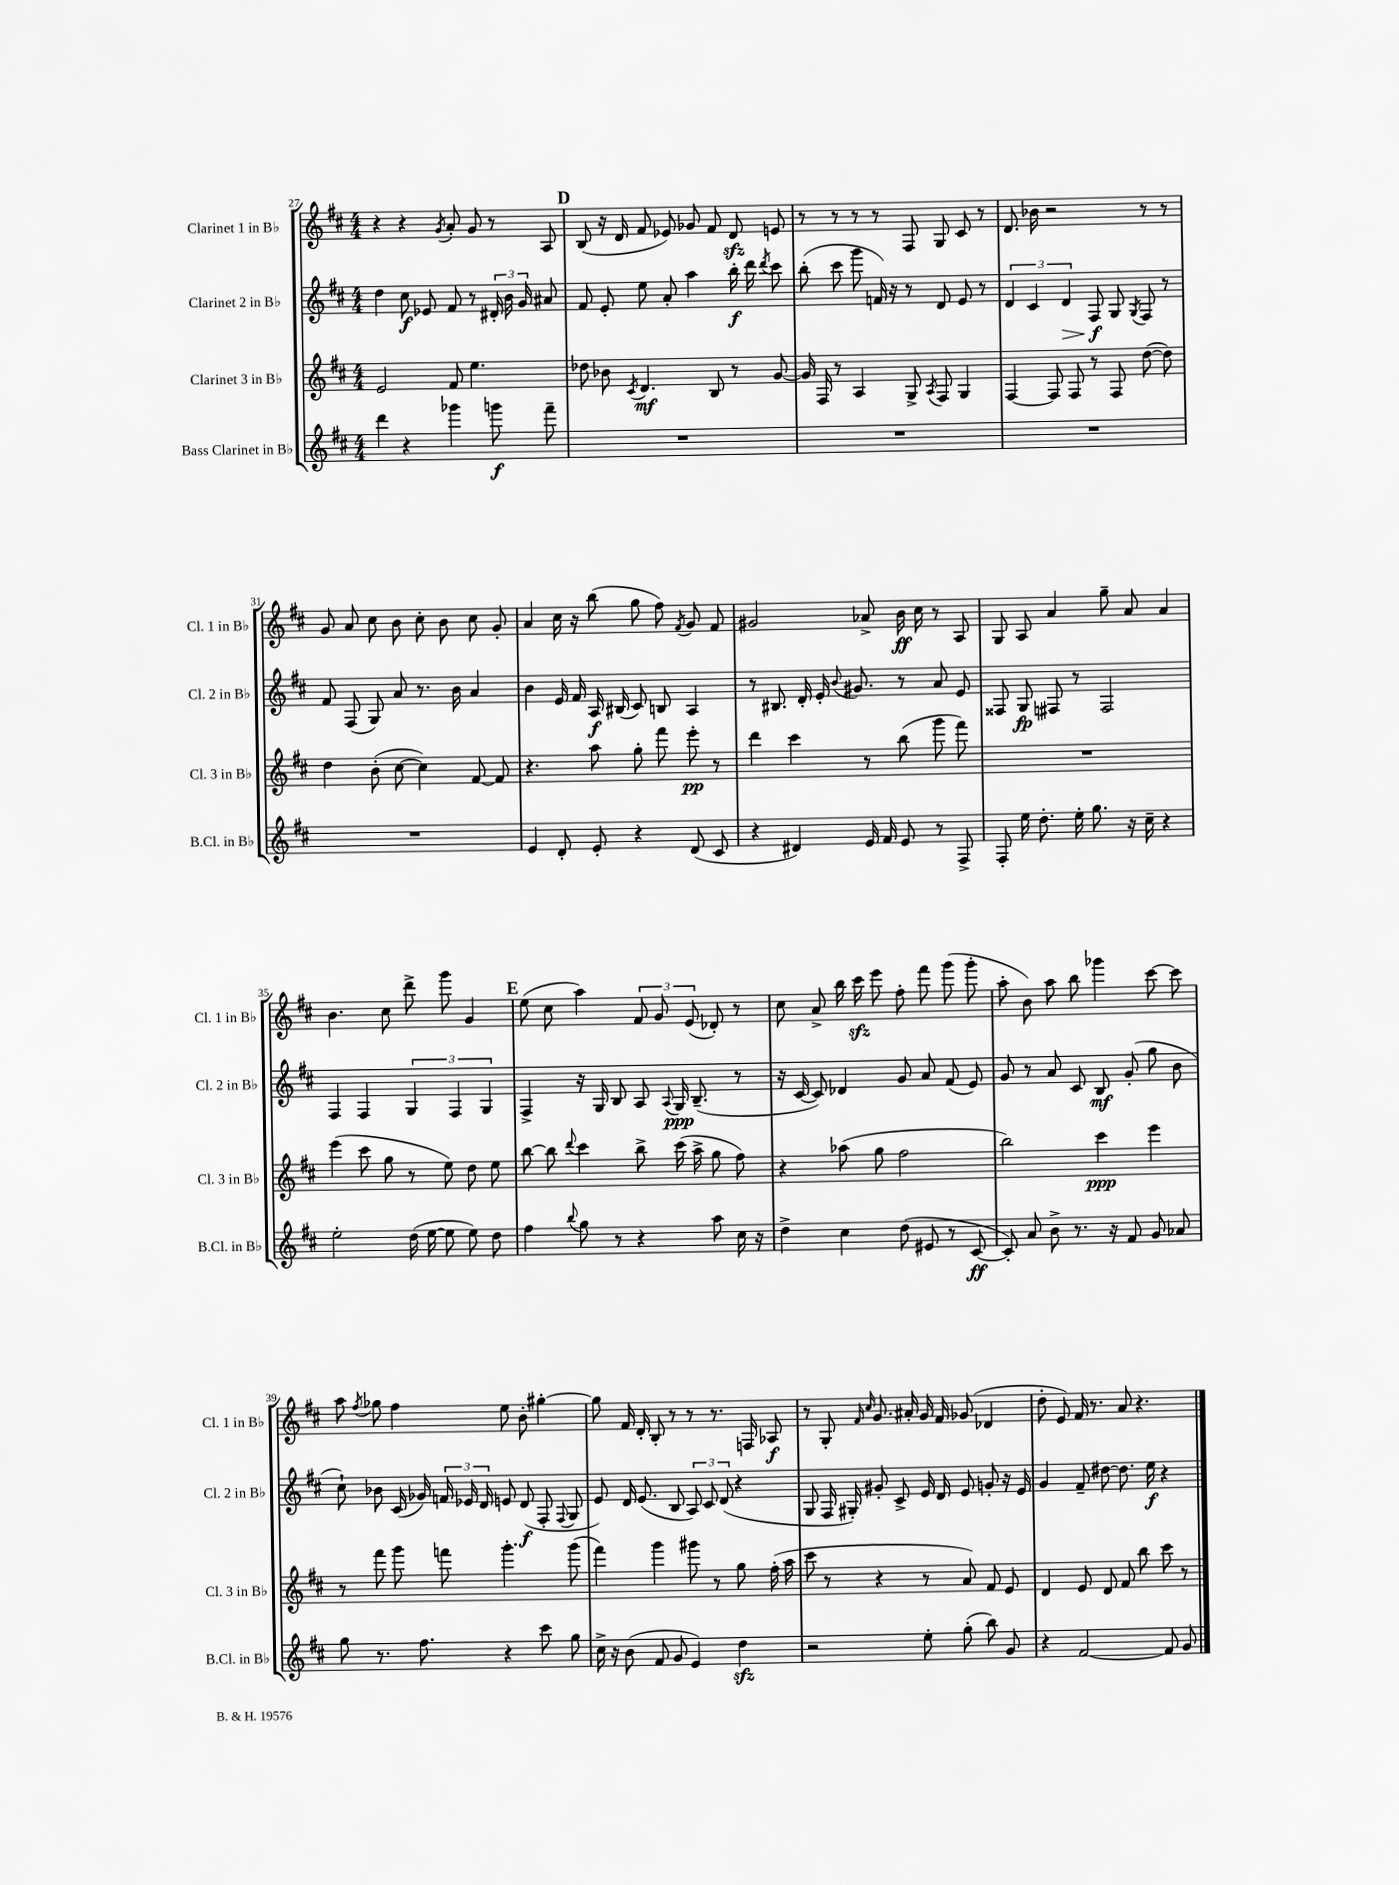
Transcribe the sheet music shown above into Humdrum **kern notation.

**kern	**kern	**kern	**kern
*staff4	*staff3	*staff2	*staff1
*clefG2	*clefG2	*clefG2	*clefG2
*k[f#c#]	*k[f#c#]	*k[f#c#]	*k[f#c#]
*M4/4	*M4/4	*M4/4	*M4/4
4ddd\	2e/	4dd\	4r
4r	.	8cc#\	4r
.	.	8e-/	.
.	.	.	8qg/
4ggg-\	8f#/	8f#/	8a'/
.	4.ee\	8r	8g/
8ggg\	.	24d#'/	8r
.	.	24b\	.
.	.	24g/	.
8fff#~\	.	8a#/	8A/
=	=	=	=
1r	8dd-\	8f#/	(8B/
.	8b-\	8e'/	16r
.	.	.	16d/
.	8qc#/	.	.
.	4.d/	8ee\	8f#/
.	.	8a'/	8e-/)
.	.	4aa\	8g-/
.	8B/	.	8f#/
.	8r	16bb'\	8d/
.	.	16ddd\	.
.	.	8qddd/	.
.	[8g/	8ccc#\	8e/
=	=	=	=
1r	16g/]	(8bb'\	8r
.	16F#/	.	.
.	8r	8ccc#\	8r
.	4A/	8ggg\	8r
.	.	16f/)	8r
.	.	16r	.
.	8G^/	8r	8F#/
.	8qA/	.	.
.	8F#/	8d/	8G/
.	4G/	8e/	8c#/
.	.	8r	8r
=	=	=	=
1r	[4F#/	6d/	8.d/
.	.	6c#/	.
.	.	.	16b-\
.	8F#/]	.	2r
.	.	6d/	.
.	8F#/	.	.
.	8r	8F#/	.
.	8F#/	8G/	.
.	.	8qG/	.
.	([8dd\	8F#/	8r
.	8dd\])	8r	8r
=	=	=	=
1r	4dd\	8f#/	8g/
.	.	(8F#/	8a/
.	(8b'\	8G/)	8cc#\
.	[8cc#\	8a/	8b\
.	4cc#\])	8.r	8cc#'\
.	.	.	8b\
.	.	16b\	.
.	[8f#/	4a/	8cc#\
.	8f#/]	.	8g'/
=	=	=	=
4e/	4.r	4b\	4a/
8d'/	.	16e/	16cc#\
.	.	16f#/	16r
8e'/	8aa\	16A/	(8bb\
.	.	(16B#/	.
4r	8gg'\	8c#/)	8gg\
.	8fff#\	8B/	8ff#\)
.	.	.	8qf#/
(8d/	8eee'\	4A/	8g/
8c#/	8r	.	8f#/
=	=	=	=
4r	4ddd\	8r	2g#/
.	.	8.B#/	.
4d#/)	4ccc#\	.	.
.	.	16d'/	.
.	.	16e'/	.
.	.	8qqb/	.
.	.	8.g#/	.
16e/	8r	.	8a-^/
16f#/	.	.	.
8e/	(8bb\	8r	16b\
.	.	.	16cc#\
8r	8ggg\	8a/	8r
8F#^/	8fff#\)	8e/	8A/
=	=	=	=
8F#'/	1r	8F##/	8G/
16ee\	.	8G/	8A/
8.dd'\	.	.	.
.	.	8F#/	4a/
16ee'\	.	8r	.
8.gg\	.	.	.
.	.	2F#/	8gg~\
16r	.	.	8a/
16cc#~\	.	.	.
4r	.	.	4a/
=	=	=	=
2ee'\	(4eee\	4F#/	4.b\
.	8ccc#\	4F#/	.
.	8gg\	.	8cc#\
(16dd\	8r	6G/	8ddd^\
[16ee\	.	.	.
8ee\]	8ee\)	.	8ggg\
.	.	6F#/	.
8ee\)	8dd\	.	4g/
.	.	6G/	.
8dd\	8ee\	.	.
=	=	=	=
4ff#\	[8bb\	4F#^/	(8ee\
.	8bb\]	.	8cc#\
8qqbb/	8qqddd/	.	.
8gg\	4ccc#\	16r	4aa\)
.	.	16G/	.
8r	.	8B/	.
4r	8bb^\	8A/	12f#/
.	.	.	12g/
.	.	8qqA/	.
.	(16ccc#\	16G/	.
.	.	.	(12e/
.	16aa^\	(8.B~/	.
8aa\	8gg\	.	8d-'/)
16cc#\	8ff#\)	8r	8r
16r	.	.	.
=	=	=	=
4dd^\	4r	16r	8cc#\
.	.	[16c#/	.
.	.	8c#/])	8a^/
4cc#\	(8aa-\	4d-/	16bb\
.	.	.	16ccc#\
.	8gg\	.	8eee\
(8dd\	2ff#\	8g/	8ff#'\
8e#/	.	8a/	8fff#\
8r	.	(8f#/	(8ggg\
[8c#/	.	8e/)	8ggg'\
=	=	=	=
8c#'/])	2bb\)	8g/	8aa'\
8a/	.	8r	8b\)
8b^\	.	8a/	8aa\
8.r	.	8c#/	8bb\
.	4ccc#\	8B/	4ggg-\
16r	.	.	.
8f#/	.	(8g'/	.
8g/	4eee\	8gg\	[8ccc#\
8a-/	.	8b\	8ccc#\]
=	=	=	=
8gg\	8r	8cc#`\)	8aa\
.	.	.	8qff#/
8.r	8fff#\	8b-\	8gg-\
.	8ggg\	(16c#/	4ff#\
8.ff#\	.	16g-/)	.
.	8fff\	24f/	.
.	.	24e-/	.
.	.	24d/	.
4r	4.ggg'\	8e/	8ee\
.	.	(8d/	8b'\
8ccc#\	.	8F#'/	[4gg#'\
.	.	8qqF#/	.
8gg\	(8ggg\	8G/	.
=	=	=	=
16cc#^\	4fff#\)	8e/)	8gg#\]
16r	.	.	.
(8b\	.	16d/	16f#/
.	.	(8.e/	16d'/
8f#/	4ggg\	.	8B'/
8g/	.	8B/	8r
4e/)	8ggg#\	12A/)	8r
.	.	12c#/	.
.	8r	.	8.r
.	.	(12d/	.
4dd\	8gg\	4r	.
.	.	.	16F/
.	(16ff#'\	.	8A-/
.	16aa\	.	.
=	=	=	=
2r	8ccc#\	8G/	8r
.	8r	16F#/	8G'/
.	.	16G#'/)	.
.	.	.	16qqf#/
.	.	.	16qqcc#/
.	4r	8g#'/	8.g/
.	.	8c#^/	.
.	.	.	16a#'/
8ee'\	8r	16e/	16g/
.	.	16d/	16f#/
(8gg'\	8a/)	8e/	(8g-/
8bb\)	8f#/	8g'/	4d-/
8g/	8e/	16r	.
.	.	16e/	.
=	=	=	=
4r	4d/	4g/	8dd'\
.	.	.	8e/)
[2f#/	8e/	8f#~/	16f#/
.	.	.	8.r
.	8d/	[8dd#\	.
.	8f#/	8.dd#\]	8a/
.	8bb\	.	4.r
.	.	16ee\	.
8f#/]	8ccc#\	4r	.
8g/	8r	.	.
==	==	==	==
*-	*-	*-	*-
